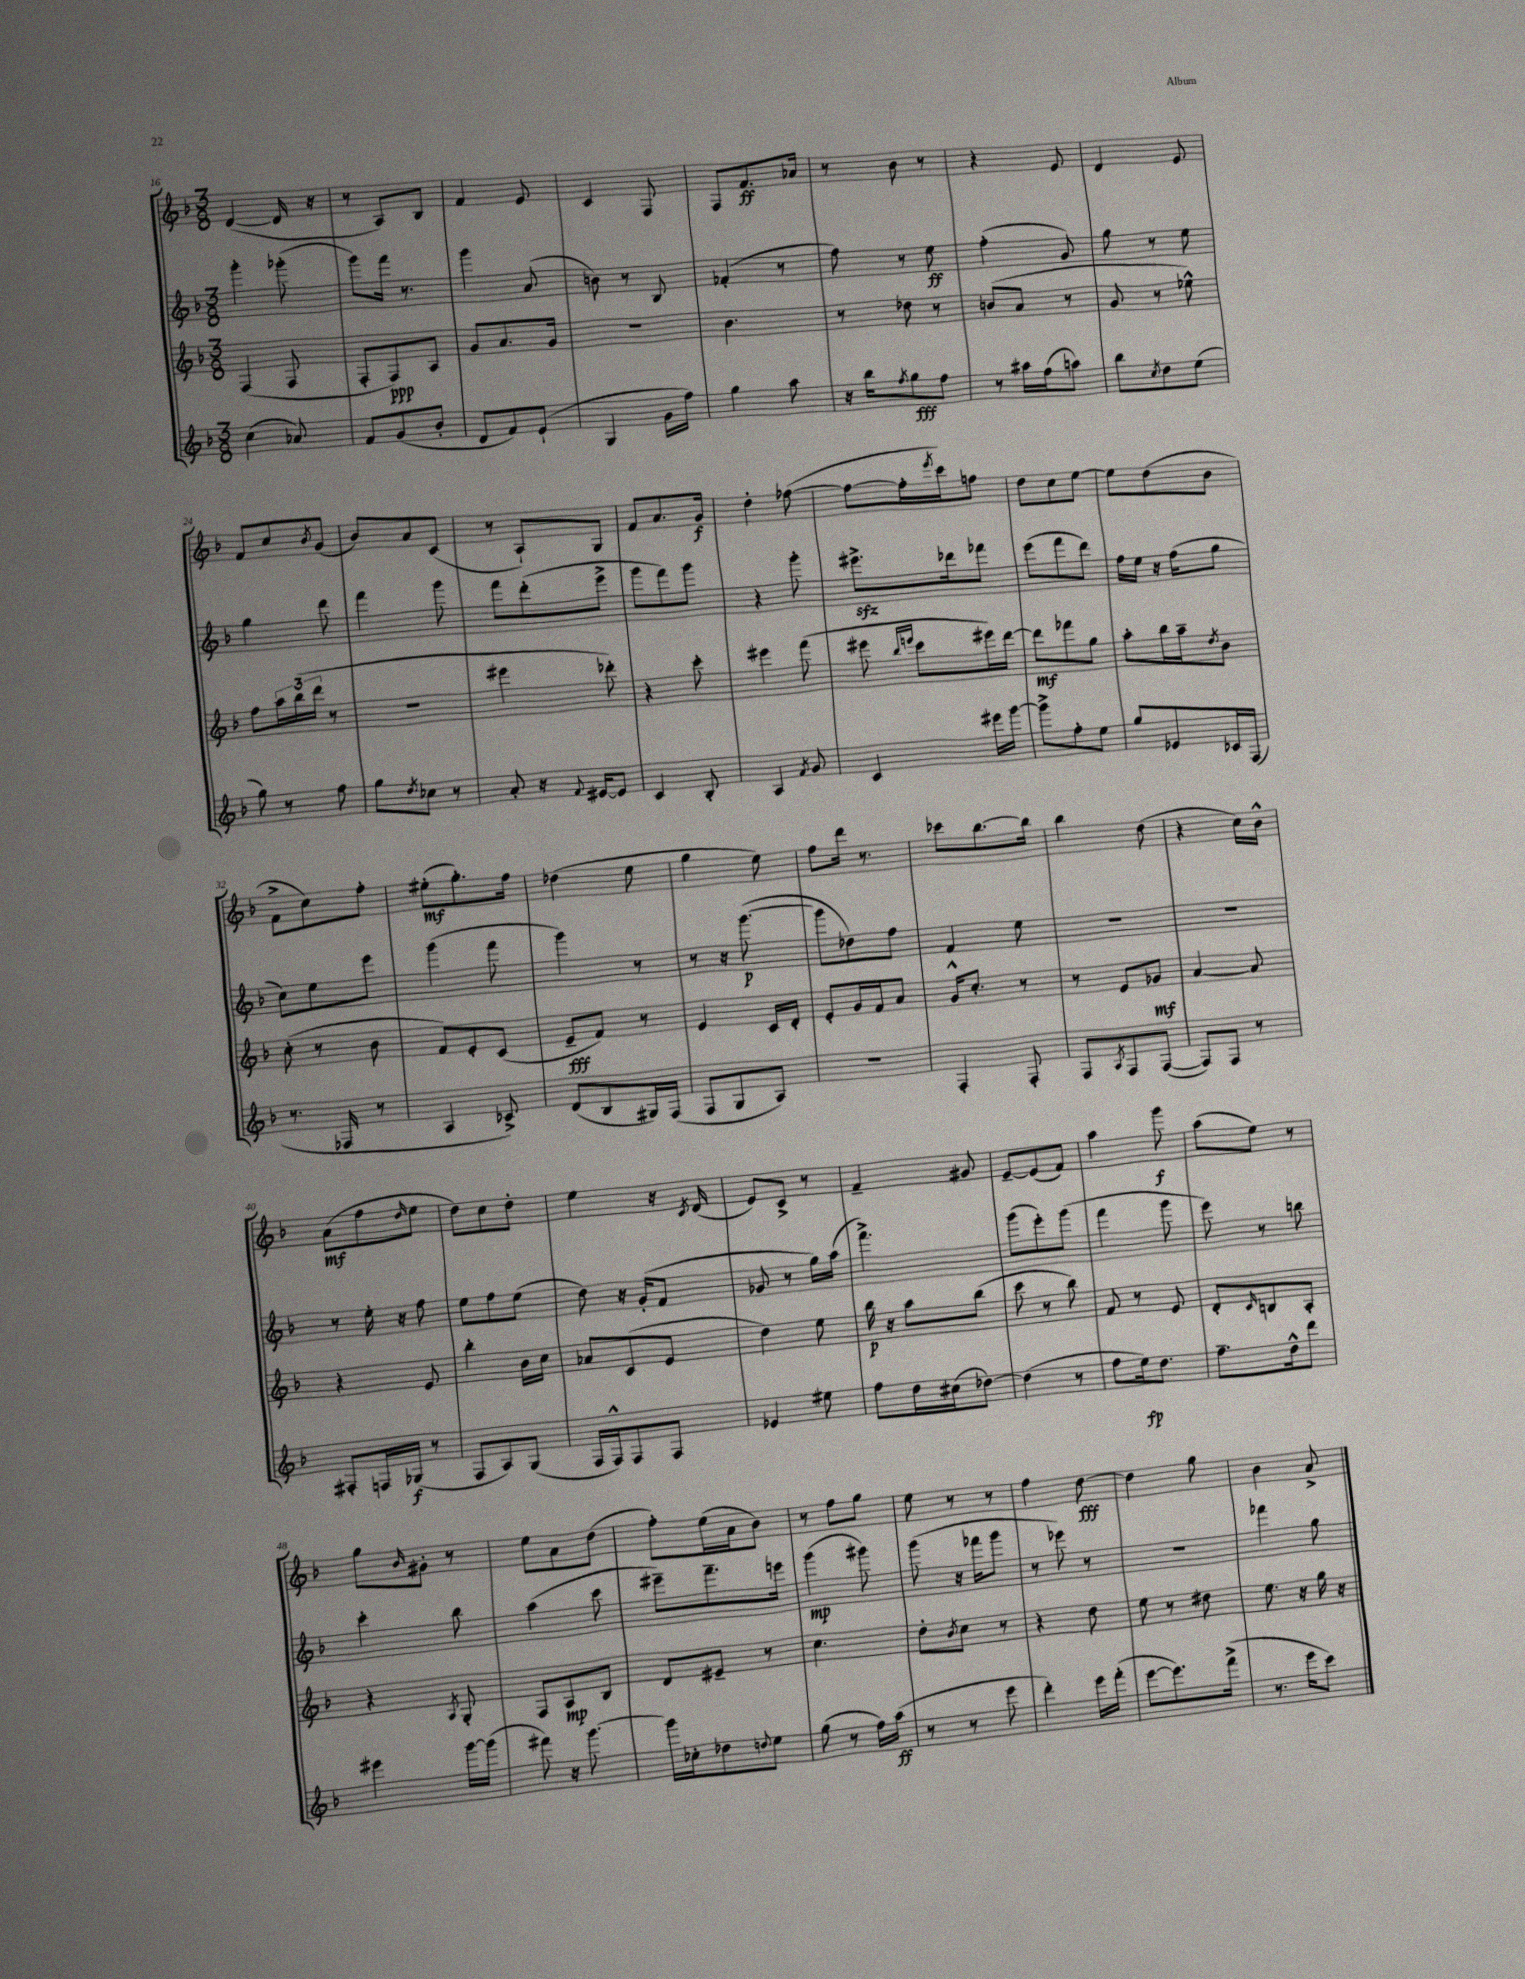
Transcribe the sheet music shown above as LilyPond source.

<<
\new StaffGroup <<
\new Staff = "s0" {
    \clef treble \key f \major \numericTimeSignature \time 3/8
    d'4~( d'16 r16 |
    r8 a8) bes8 |
    f'4 e'8 |
    c'4 f8 |
    f8 f'8.\ff aes'16 |
    r8 bes'8 r8 |
    r4 e'8 |
    d'4 e'8 |
    f'8 c''8 \acciaccatura { bes'8 } g'8( |
    bes'8) a'8 c'8( |
    r8 a8-!) g8 |
    f'8 a'8. g'16\f |
    d''4-. fes''8~( |
    fes''8~ fes''16-. \acciaccatura { e'''8 } c'''16) f''8 |
    d''8 c''8 e''8~ |
    e''8 d''8( bes'8 |
    f'8-> c''8) f''8-. |
    eis''8-.\mf( g''8.-.) f''16 |
    des''4( e''8 |
    g''4 e''8) |
    f''8 d'''16 r8. |
    ces'''8 bes''8.~ bes''16 |
    bes''4 d''8( |
    r4 c''16) bes'16-^ |
    a'8\mf( f''8 \grace { d''16 } e''8 |
    d''8) c''8 d''8-. |
    e''4 r16 \acciaccatura { c'8 } d'16( |
    e'8) c'8-> r8 |
    f'4-- gis'8 |
    e'8~-- e'8( f'8) |
    a''4 g'''8\f |
    a''8( e''8) r8 |
    g''8 \grace { bes'16 } gis'8-. r8 |
    e''8 a'8 d''8( |
    f''8-.) e''16( a'16 bes'8) |
    r8 f''8 g''8 |
    e''8 r8 r8 |
    f''4 d''8~\fff |
    d''4 g''8 |
    bes'4 a'8-> \bar "|." |
}
\new Staff = "s1" {
    \clef treble \key f \major \numericTimeSignature \time 3/8
    g'''4-. ges'''8-.( |
    g'''8) f'''16 r8. |
    g'''4 a'8( |
    b'8) r8 bes8 |
    fes'4-.( r8 |
    f''8) r8 e''8\ff |
    f''4-.( g'8) |
    g''8 r8 e''8 |
    g''4 d'''8 |
    f'''4 g'''8 |
    f'''8 d'''8-.( e'''8-> |
    g'''8 f'''8) g'''8 |
    r4 g'''8-. |
    eis'''8.->\sfz des'''16 fes'''8 |
    e'''8( f'''8 d'''8) |
    f''16 e''16 r16 f''16( g''8 |
    c''8) e''8 e'''8 |
    g'''4( f'''8 |
    g'''4) r8 |
    r8 r16 g'''8.~\p( |
    g'''8 des''8) f''8 |
    f'4 e''8 |
    R4. |
    R4. |
    r8 e''16-. r16 f''8 |
    e''8 f''8 e''8( |
    d''8) r16 g'16-.( f'8 |
    ges'8 r8 g''16) a''16( |
    f'''4.->) |
    g'''8( e'''8-.) g'''8( |
    f'''4 g'''8 |
    e'''8) r8 b''8 |
    c'''4-. bes''8 |
    a''4( c'''8 |
    eis'''8--) f'''8.-- e'''16 |
    g'''4\mp( gis'''8) |
    g'''8( r16 fes'''16 g'''8 |
    r8 ees'''8) r8 |
    R4. |
    fes'''4 g''8 \bar "|." |
}
\new Staff = "s2" {
    \clef treble \key f \major \numericTimeSignature \time 3/8
    f4( f8 |
    f8-. f8\ppp) a8 |
    g'8 a'8. g'16 |
    R4. |
    bes'4. |
    r8 des''8 r8 |
    b'8( a'8 r8 |
    g'8 r8 ees''8-^) |
    f''8 \tuplet 3/2 { a''16 bes''16( d'''16 } r8 |
    R4. |
    eis'''4 des'''8-.) |
    r4 c'''8-. |
    eis'''4 f'''8( |
    eis'''8 \grace { bes''16 e'''16 } c'''8 eis'''16) d'''16~ |
    d'''8\mf fes'''8 g''8 |
    a''8-. bes''16 a''16-- \acciaccatura { d''8 } bes'8 |
    c''8-.( r8 bes'8 |
    f'8) e'8-. c'8( |
    e'8--\fff f'8) r8 |
    e'4 c'16 d'16-. |
    e'8-. g'16 f'16 a'8 |
    g'16-^ c''8.-. r8 |
    r8 e'8 ges'8\mf |
    a'4~ a'8 |
    r4 e'8 |
    bes''4-. bes'16 c''16 |
    aes'8 c'8( e'8 |
    d''4) e''8 |
    bes''16\p r16 a''8 bes''8( |
    c'''8 r8 bes''8) |
    f'8 r8 e'8 |
    d'8-. \grace { c'16 } b8 a8-. |
    r4 \acciaccatura { a8 } g8-. |
    f8 a8\mp bes8 |
    d'8 eis'8-- r8 |
    c''4. |
    d''8-. \acciaccatura { bes'8 } c''8 r8 |
    r4 d''8 |
    e''8 r8 dis''8 |
    e''8. r16 g''16 r16 \bar "|." |
}
\new Staff = "s3" {
    \clef treble \key f \major \numericTimeSignature \time 3/8
    c''4( aes'8) |
    f'8 g'8( bes'8-. |
    d'8 f'8) e'8-!( |
    g4 g'16 f''16) |
    g''4 a''8 |
    r16 bes''16 \acciaccatura { f''8 } g''8\fff f''8 |
    r8 ais''16 f''16( a''8) |
    bes''8 \acciaccatura { c''8 } d''8 e''8( |
    g''8) r8 f''8 |
    g''8 \acciaccatura { d''8 } ces''8 r8 |
    a'8-. r16 \appoggiatura { f'8 } eis'16~ eis'8 |
    c'4 bes8-. |
    a4 \acciaccatura { f'8 } g'8 |
    c'4 eis'''16 g'''16~ |
    g'''8-> f''8-. e''8 |
    g''8 ees'8 ces'16 f16( |
    r8. fes16 r8 |
    a4 ces'8->) |
    d'8( bes8 gis16) f16( |
    f8 g8 a8) |
    R4. |
    f4-. f8-. |
    f8 \acciaccatura { a8 } f8 f8~( |
    f8) f8 r8 |
    fis8-. f16 ges16\f( r8 |
    f8 a8) g8( |
    f16 f16-^) f8 f8 |
    ees'4 eis''8 |
    f''8 d''16 cis''16( des''8~) |
    des''4( r8 |
    f''8 e''16\fp) d''8. |
    f''8.-- d''16-^ d'''8 |
    eis'''4 g'''16~ g'''16( |
    fis'''8) r16 g'''8.~ |
    g'''16 ces''16-. des''8 \appoggiatura { d''8 } e''8 |
    g''8( r8 f''16) a''16\ff( |
    r8 r8 e'''8 |
    d'''4-.) e'''16 f'''16-.( |
    e'''8~ e'''8.) f'''16->( |
    r8. e'''16 c'''8) \bar "|." |
}
>>
>>
\layout { \context { \Score currentBarNumber = #16 } }
